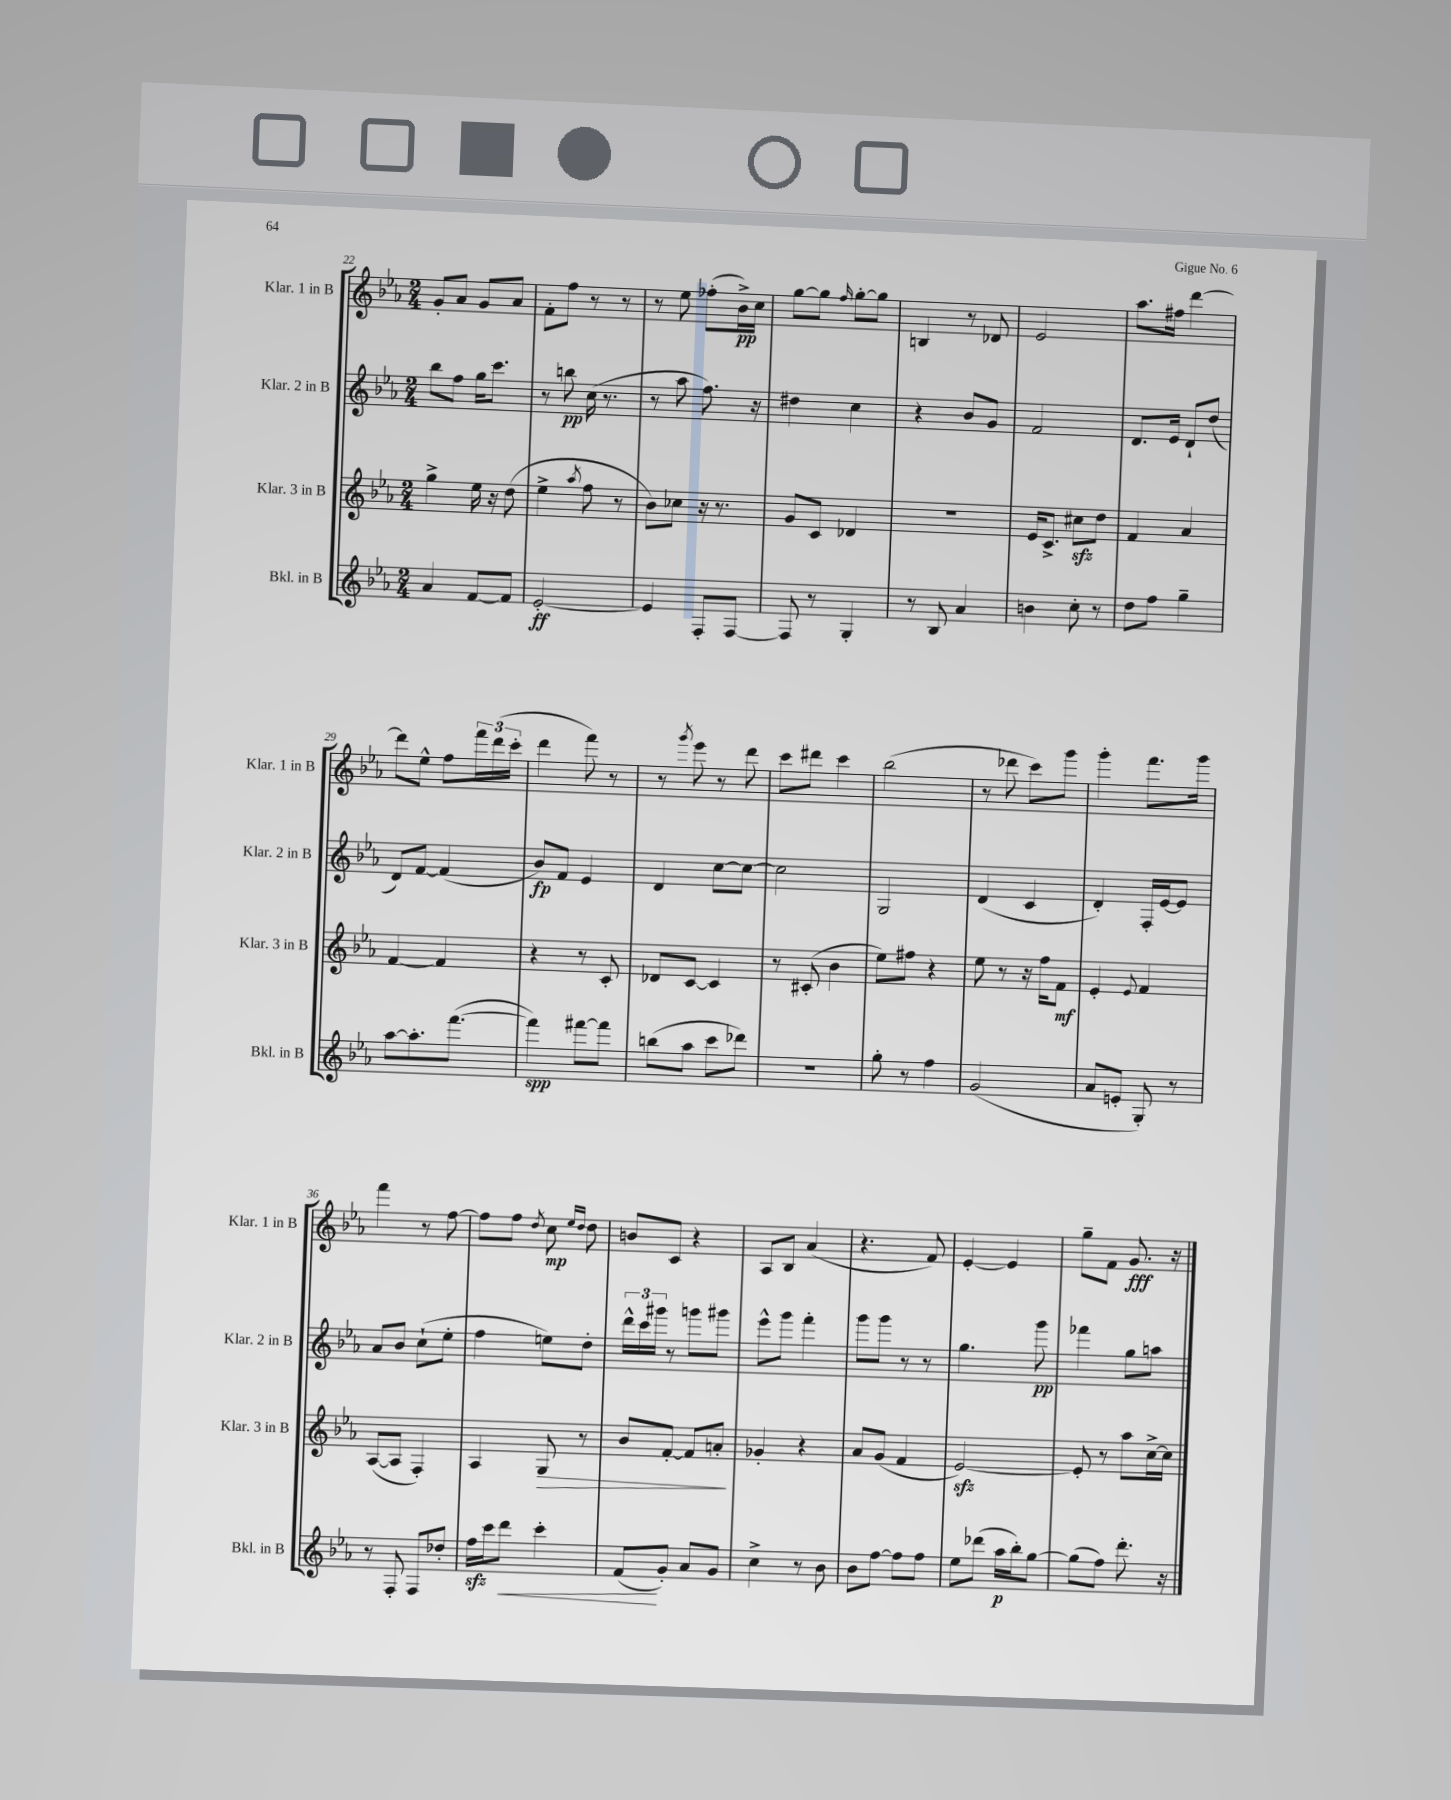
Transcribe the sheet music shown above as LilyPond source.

<<
\new StaffGroup <<
\new Staff = "s0" \with { instrumentName = "Klar. 1 in B" shortInstrumentName = "Klar. 1 in B" } {
    \clef treble \key ees \major \numericTimeSignature \time 2/4
    g'8-. aes'8 g'8 aes'8 |
    f'8-. f''8 r8 r8 |
    r8 ees''8 fes''8-.( bes'16->\pp) c''16 |
    g''8~ g''8 \grace { f''16 } g''8~-. g''8 |
    b4 r8 des'8 |
    ees'2 |
    aes''8. fis''16 d'''4~ |
    d'''8 ees''8-^ f''8 \tuplet 3/2 { f'''16 d'''16( c'''16-. } |
    d'''4 f'''8) r8 |
    r8 \acciaccatura { g'''8 } ees'''8 r8 d'''8 |
    c'''8 dis'''8 c'''4 |
    bes''2( |
    r8 des'''8 c'''8) g'''8 |
    g'''4-. f'''8. g'''16 |
    f'''4 r8 f''8~ |
    f''8 f''8 \acciaccatura { d''8 } c''8\mp \grace { ees''16 d''16 } d''8 |
    b'8 c'8 r4 |
    aes8 bes8 aes'4( |
    r4. f'8) |
    ees'4~-. ees'4 |
    g''8-- f'8 g'8.\fff r16 \bar "|." |
}
\new Staff = "s1" \with { instrumentName = "Klar. 2 in B" shortInstrumentName = "Klar. 2 in B" } {
    \clef treble \key ees \major \numericTimeSignature \time 2/4
    bes''8 f''8 g''16 c'''8. |
    r8 b''8\pp c''16( r8. |
    r8 aes''8 f''8.) r16 |
    dis''4 c''4 |
    r4 bes'8 g'8 |
    f'2 |
    d'8. ees'16 d'8-! d''8( |
    d'8) f'8~ f'4( |
    bes'8\fp) f'8 ees'4 |
    d'4 c''8~ c''8~ |
    c''2 |
    g2 |
    d'4( c'4 |
    d'4-.) f16-. ees'16~ ees'8 |
    aes'8 bes'8 c''8-!( ees''8-. |
    f''4 e''8) d''8-. |
    \tuplet 3/2 { d'''16-^ c'''16 gis'''16 } r8 g'''8 gis'''8 |
    ees'''8-^ g'''8 f'''4-. |
    g'''8 g'''8 r8 r8 |
    g''4. g'''8\pp |
    fes'''4 g''8 a''8 \bar "|." |
}
\new Staff = "s2" \with { instrumentName = "Klar. 3 in B" shortInstrumentName = "Klar. 3 in B" } {
    \clef treble \key ees \major \numericTimeSignature \time 2/4
    g''4-> ees''16 r16 d''8( |
    ees''4-> \acciaccatura { aes''8 } f''8 r8 |
    bes'8) ces''8 r16 r8. |
    g'8 c'8 des'4 |
    r2 |
    ees'16 c'8.-> cis''8\sfz d''8 |
    f'4 aes'4 |
    f'4~ f'4 |
    r4 r8 c'8-. |
    des'8 c'8~ c'4 |
    r8 cis'8-.( bes'4 |
    ees''8) fis''8 r4 |
    ees''8 r8 r16 f''16 f'8\mf |
    ees'4-. \appoggiatura { ees'8 } f'4 |
    aes8~( aes8 f4-.) |
    aes4 g8\> r8 |
    bes'8 f'8~-. f'8 a'8-.\! |
    ges'4-. r4 |
    aes'8 g'8( f'4 |
    ees'2~\sfz) |
    ees'8-. r8 aes''8 c''16~-> c''16 \bar "|." |
}
\new Staff = "s3" \with { instrumentName = "Bkl. in B" shortInstrumentName = "Bkl. in B" } {
    \clef treble \key ees \major \numericTimeSignature \time 2/4
    aes'4 f'8~ f'8 |
    ees'2~-.\ff |
    ees'4 f8-. f8~ |
    f8 r8 g4-. |
    r8 bes8 aes'4 |
    b'4 c''8-. r8 |
    d''8 f''8 g''4-- |
    aes''8~ aes''8.-. f'''8.~( |
    f'''4\spp) fis'''8~ fis'''8 |
    b''8( aes''8 c'''8 des'''8) |
    R2 |
    g''8-. r8 f''4 |
    g'2( |
    aes'8 e'8-. g8-.) r8 |
    r8 f8-. f8 des''8-. |
    f''16\sfz c'''16 d'''8\< c'''4-. |
    f'8\!( g'8-.) aes'8 g'8 |
    c''4-> r8 bes'8 |
    bes'8 f''8~ f''8 f''8 |
    ees''8 des'''8( aes''16\p bes''16-.) g''8~ |
    g''8( f''8) d'''8.-. r16 \bar "|." |
}
>>
>>
\layout { \context { \Score currentBarNumber = #22 } }
